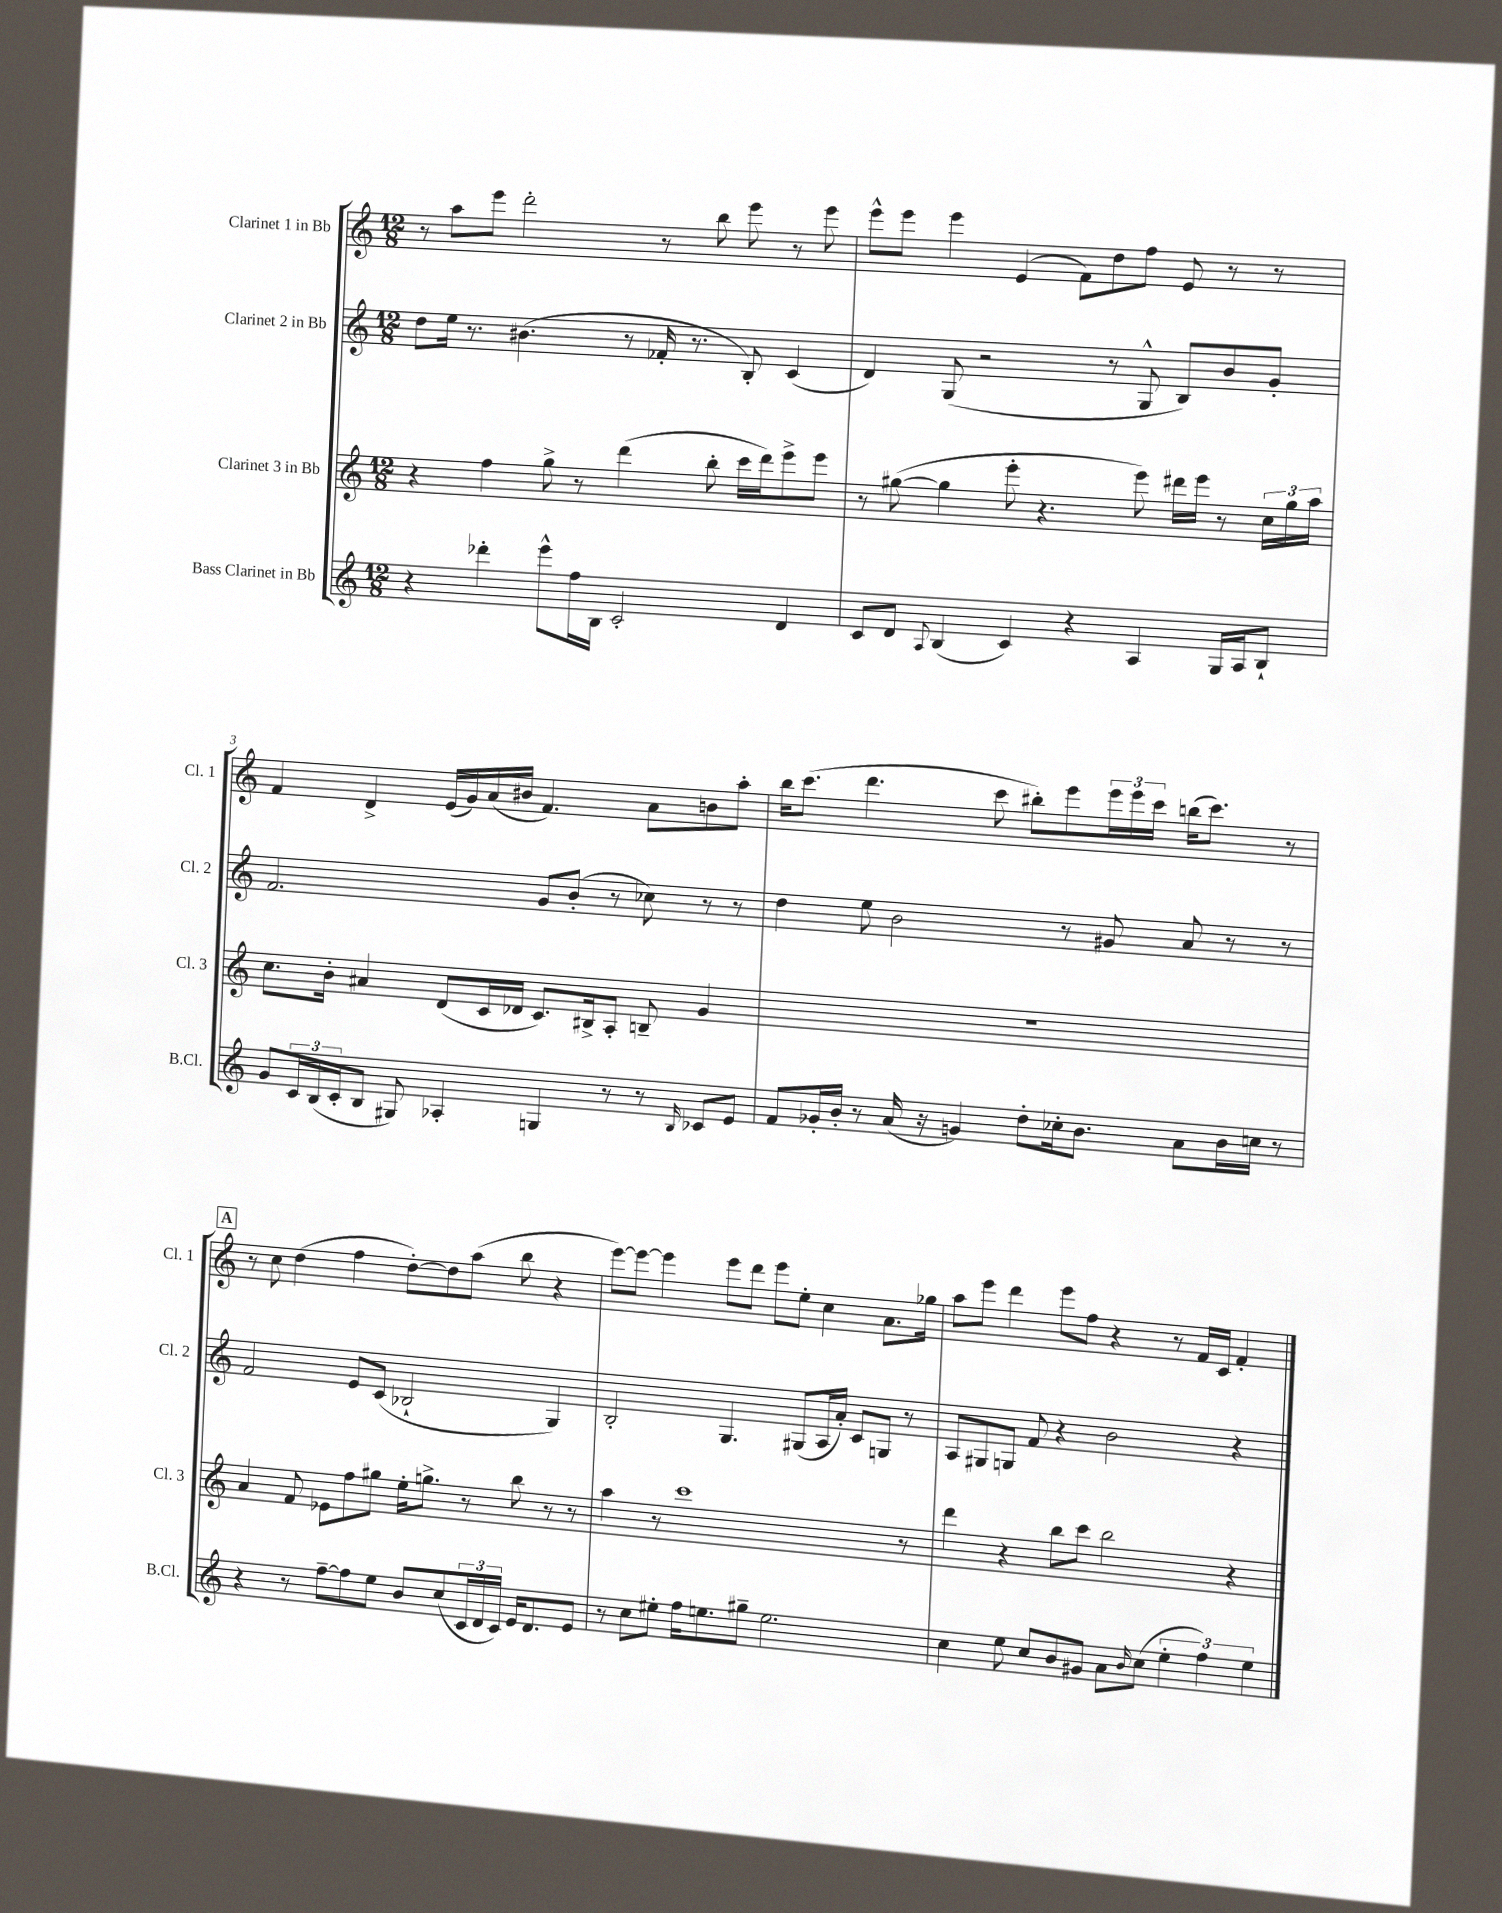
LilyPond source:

<<
\new StaffGroup <<
\new Staff = "s0" \with { instrumentName = "Clarinet 1 in Bb" shortInstrumentName = "Cl. 1" } {
    \clef treble \key c \major \numericTimeSignature \time 12/8
    r8 a''8 e'''8 d'''2-. r8 b''8 e'''8 r8 e'''8 |
    e'''8-^ e'''8 e'''4 e'4( f'8) d''8 f''8 e'8 r8 r8 |
    f'4 d'4-> e'16( g'16) a'16( bis'16 f'4.) a'8 b'8 a''8-. |
    b''16 c'''8.( d'''4. c'''8 bis''8-.) e'''8 \tuplet 3/2 { e'''16 e'''16 c'''16 } b''16( c'''8.) r8 |
    \mark \markup { \box "A" } r8 c''8 d''4( f''4 d''8~-.) d''8 a''8( b''8 r4 |
    e'''8~) e'''8~ e'''4 e'''8 d'''8 e'''8 e''8-. c''4 a'8. ges''16 |
    a''8 e'''8 d'''4 e'''8 f''8 r4 r8 f'16 c'16 f'4-. \bar "|." |
}
\new Staff = "s1" \with { instrumentName = "Clarinet 2 in Bb" shortInstrumentName = "Cl. 2" } {
    \clef treble \key c \major \numericTimeSignature \time 12/8
    d''8 e''16 r8. bis'4.( r8 fes'16-. r8. b8-.) c'4( |
    d'4) g8( r2 r8 g8-^ b8) b'8 g'8-. |
    f'2. g'8 b'8-.( r8 ces''8) r8 r8 |
    d''4 e''8 b'2 r8 gis'8 a'8 r8 r8 |
    \mark \markup { \box "A" } f'2 e'8 c'8( bes2-! g4) |
    b2-. g4. gis8( a16 a'16-.) c'8 g8 r8 |
    a8 gis8 g8 f'8 r4 b'2 r4 \bar "|." |
}
\new Staff = "s2" \with { instrumentName = "Clarinet 3 in Bb" shortInstrumentName = "Cl. 3" } {
    \clef treble \key c \major \numericTimeSignature \time 12/8
    r4 f''4 g''8-> r8 d'''4( b''8-. c'''16 d'''16) e'''8-> e'''8 |
    r8 gis''8~( gis''4 e'''8-. r4. e'''8) dis'''16 e'''16 r8 \tuplet 3/2 { c''16 gis''16 a''16 } |
    c''8. b'16-. ais'4 d'8( c'16 des'16 c'8.) bis16-> a8-. b8-- g'4 |
    R1. |
    \mark \markup { \box "A" } a'4 f'8 ees'8 f''8 gis''8 e''16-. g''8.-> r8 b''8 r8 r8 |
    a''4 r8 c'''1 r8 |
    d'''4 r4 b''8 c'''8 b''2 r4 \bar "|." |
}
\new Staff = "s3" \with { instrumentName = "Bass Clarinet in Bb" shortInstrumentName = "B.Cl." } {
    \clef treble \key c \major \numericTimeSignature \time 12/8
    r4 des'''4-. e'''8-^ f''16 b16 c'2-. d'4 |
    c'8 d'8 \appoggiatura { a8 } b4( c'4) r4 a4 g16 a16 b8-! |
    g'8 \tuplet 3/2 { c'16 b16( c'16-. } b8 gis8) aes4-. g4 r8 r8 \grace { b16 } ces'8 e'8 |
    f'8 ges'16-. b'16-. r8 a'16( r16 g'4) d''8-. ces''16-. b'8. a'8 b'16 c''16 r8 |
    \mark \markup { \box "A" } r4 r8 f''8~-- f''8 e''8 b'8 c''8( \tuplet 3/2 { c'16 d'16 c'16) } e'16 d'8. e'8 |
    r8 c''8 eis''8-. f''16 e''8. gis''8-- e''2. |
    c''4 e''8 c''8 b'8 gis'8 a'8 \grace { b'16 } c''8( \tuplet 3/2 { e''4-. f''4) e''4 } \bar "|." |
}
>>
>>
